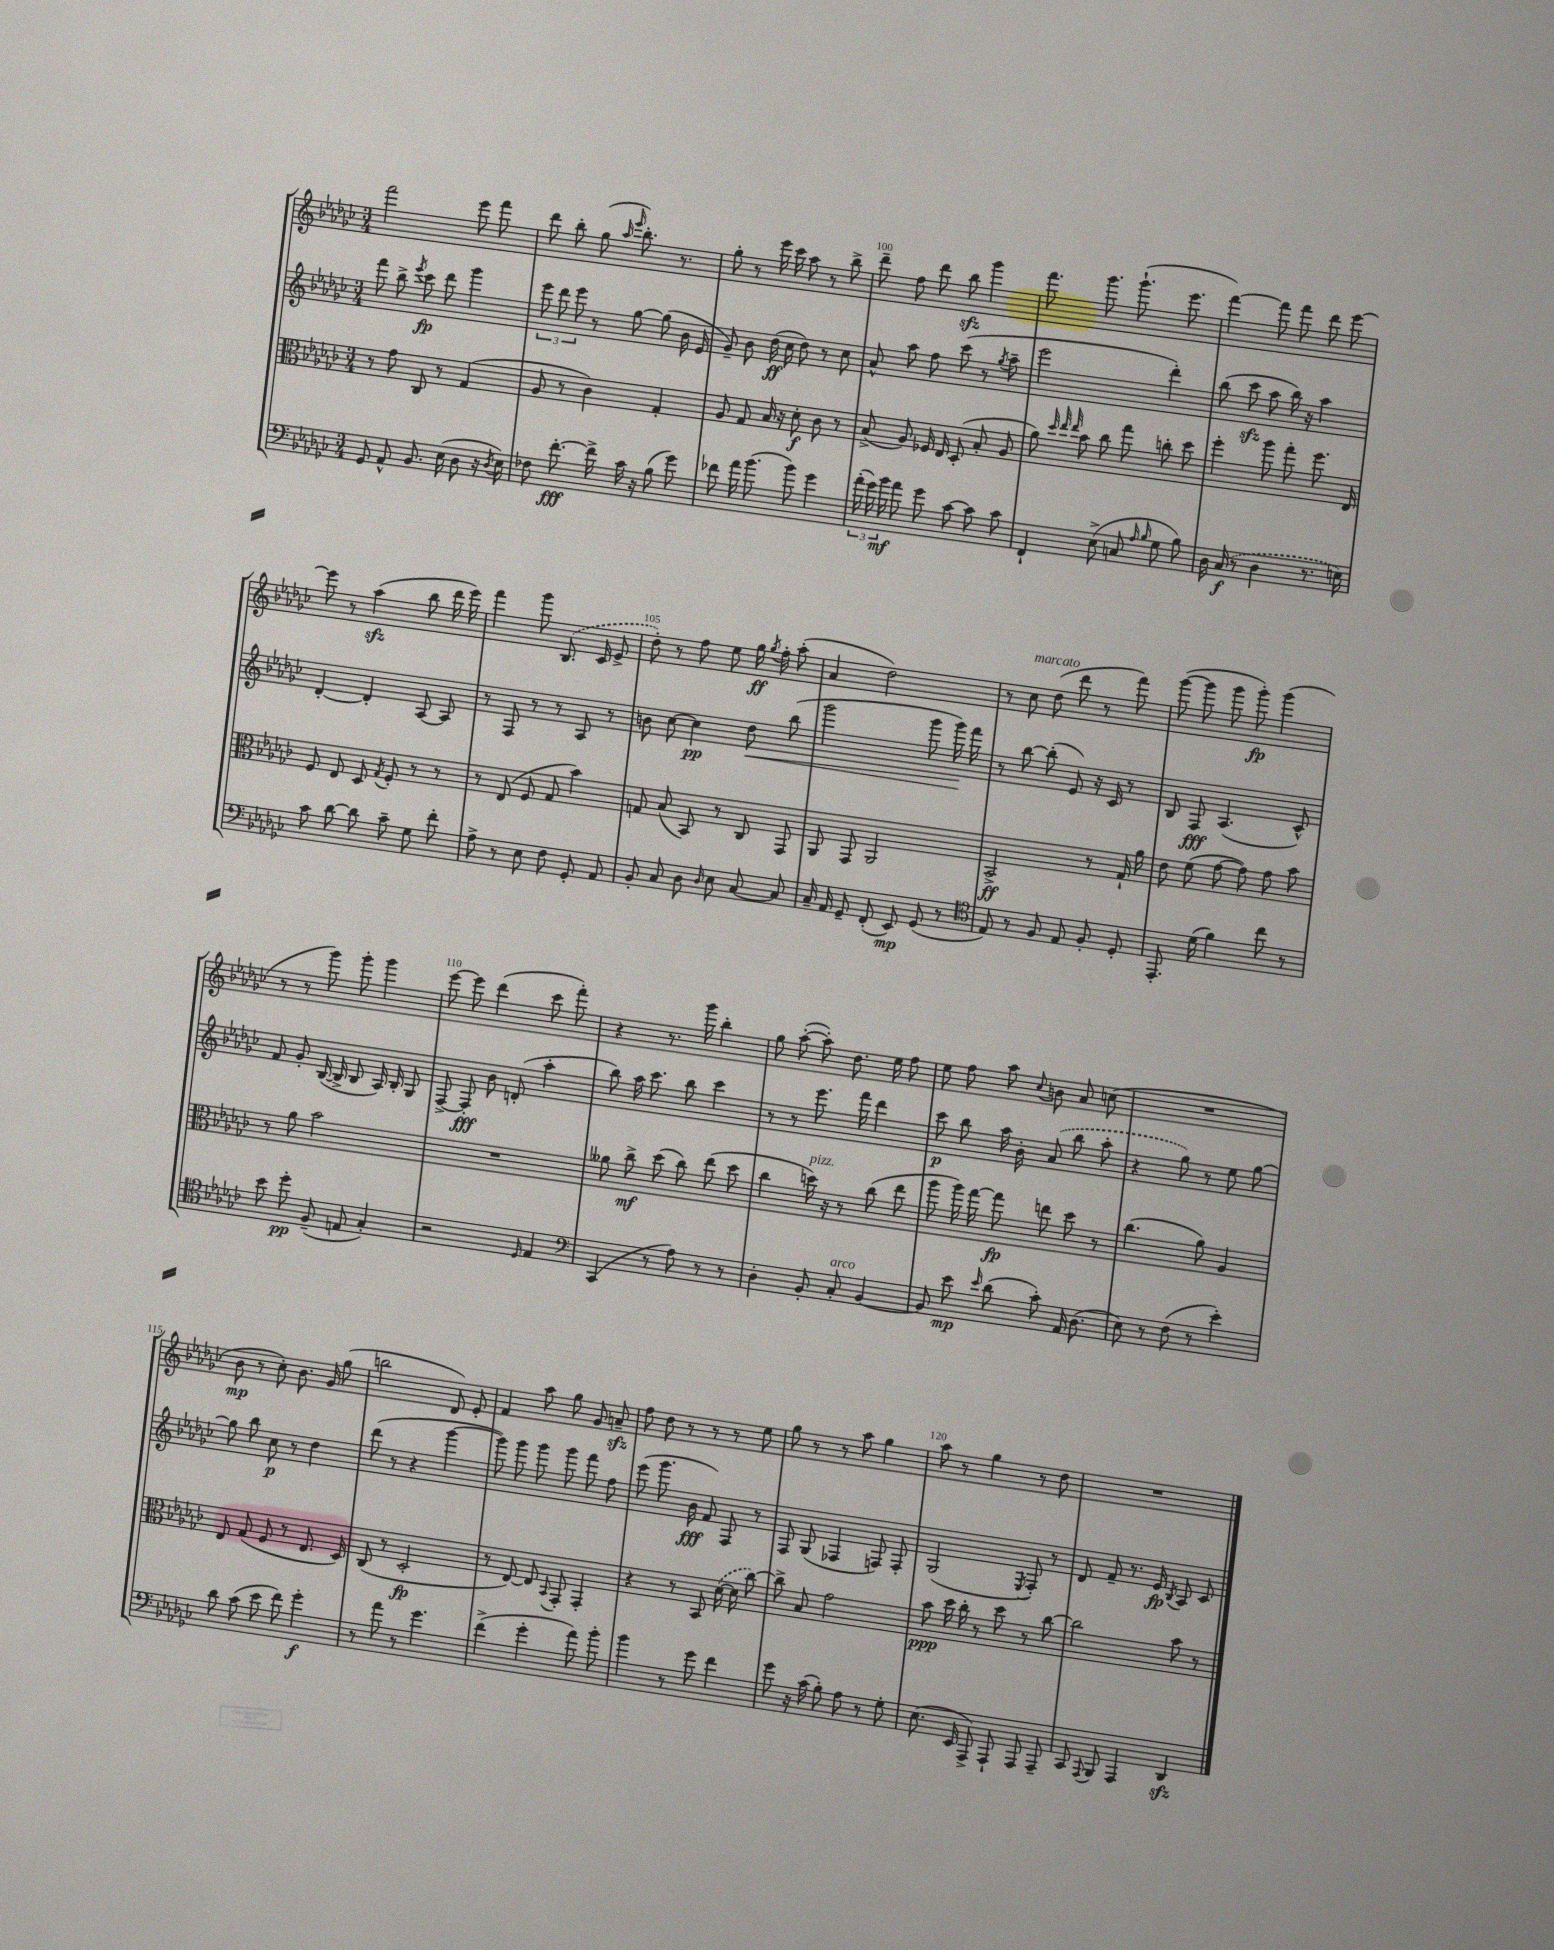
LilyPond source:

<<
\new StaffGroup <<
\new Staff = "s0" {
    \clef treble \key ges \major \numericTimeSignature \time 3/4
    \autoBeamOff f'''2 ees'''8 f'''8 |
    des'''8 bes''8-. ges''8( \grace { aes''16 ees'''16 } bes''8.-.) r8. |
    ges''8-. r8 ees'''16 ces'''16 aes''8 r8 bes''8-> |
    des'''8-- f''8 des'''8 bes''8\sfz ges'''4 |
    f'''8. ges'''8. ges'''8.-!( ees'''8. |
    f'''4~) f'''8 f'''8 des'''8 ees'''8~ |
    ees'''8 r8 aes''4\sfz( bes''8 des'''16 ees'''16) |
    f'''4 ges'''8 \once \slurDashed bes8.( ces'16 ees'8-> |
    des''8-.) r8 f''8 ees''8 ges''16\ff \acciaccatura { ges''8 } f''16-. aes''8-.( |
    aes'4 des''2) |
    r8 ces''8^\markup { \italic "marcato" } des''8( des'''8 r8 f'''8) |
    ges'''8~( ges'''8 ges'''8 ges'''8-.\fp) ges'''4( |
    r8 r8 ges'''8) ges'''8-. ges'''4 |
    ees'''8~ ees'''8 des'''4( ces'''8 f'''8-.) |
    r4 r8. ges'''16 bes''4-. |
    ges''8 aes''8~-.( aes''8-.) des''8. ees''16 f''8 |
    ees''8 f''8 aes''8 \appoggiatura { ces''8 } b'8 aes'8 c''8( |
    R2. |
    bes'8\mp r8 ces''8-.) bes'8. ges'16 ges''8( |
    b''2 des'8) ees'8-. |
    f'4 aes''8 ges''8 ges'8 a'8--\sfz |
    f''8 des''8 r8 r8 r8 ees''8 |
    ges''8 r8 r8 aes''8 ges''4 |
    aes''8 r8 ges''4 r8 des''8 |
    R2. \bar "|." |
}
\new Staff = "s1" {
    \clef treble \key ges \major \numericTimeSignature \time 3/4
    \autoBeamOff f'''8 bes''8-> \acciaccatura { ees'''8 } ces'''8\fp des'''8 ges'''4 |
    \tuplet 3/2 { ees'''8 des'''8 ees'''8 } r8 ges''8~ ges''8( bes'16 ees'16 |
    ges'8--) bes'8 des''16\ff( ces''16 des''8) r8 ces''8 |
    aes'8-^ aes''8 f''8 ces'''8( r8 \acciaccatura { ges''8 } aes''8-- |
    ees'''2 des'''4-.) |
    bes''8( ces'''8\sfz aes''8 bes''16) r16 aes''4 |
    des'4~-. des'4-. aes8~ aes8 |
    r8 f8 r8 r8 aes8 r8 |
    b'8 ces''8~ ces''4\pp des''8\< bes''8( |
    ges'''2 ges'''8 ges'''16\!) f'''16 |
    r8 bes''8~ bes''8-.( ees'8) r16 ces'16 r8 |
    bes8 f8\fff aes4.( ces'8-^) |
    f'8 ges'8-. bes16~( bes16-> bes8 aes16) bes16-. ges8 |
    f8~-> f8-.\fff bes'8 d'8-.( aes''4-. |
    bes''8) aes''16 ces'''8. bes''8 ces'''4 |
    r8 r8 ees'''8. f'''16 des'''4 |
    ces'''8\p bes''8 aes''16 bes'16-. \once \slurDashed aes'8( bes''8 aes''8-. |
    r4 ges''8) r8 ees''8 ges''8~ |
    ges''8 bes''8 ces''8\p r8 des''4 |
    des'''8( r8 r4 ges'''4~ |
    ges'''8) ges'''8 ges'''8 ges'''8 f'''8 f''8 |
    ees'''8( ges'''8. bes'16\fff f'8) f8 r8 |
    f8 ges8( fes4 f8) f8-. |
    ges2( \acciaccatura { ees8 } f8-.) r8 |
    des'8 f'8-- r8. ees'16\fp \acciaccatura { bes8 } aes8 ces'8 \bar "|." |
}
\new Staff = "s2" {
    \clef alto \key ges \major \numericTimeSignature \time 3/4
    \autoBeamOff r8 ges'8 ces8 r8 ges4( |
    aes8 r8 ces'4) ges4-. |
    aes8 ges8 bes16 r16 des'8-.\f ces'8 r8 |
    bes8->( aes8) fes16 ees16 des8-.( bes8-. aes8 |
    aes'8) \grace { des''32 ees''32 ees''32 } bes'8 ces''8 ges''8 c''8-. des''8 |
    f''4-. aes''8 ges''8-. f''8. ees16 |
    f8 ees8 des8 \acciaccatura { ges8 } f8-. r8 r8 |
    r8 ees8( f8 ges8 bes'4) |
    g8 bes8( bes,8) r8 ces8 ges,8 |
    aes,8 ges,8 aes,2 |
    bes,2->\ff r8 ges16-! aes'16 |
    ees'8 f'8( ges'8~ ges'8) ges'8 bes'8 |
    r8 aes'8 bes'2 |
    R2. |
    aeses'8 ces''8->\mf des''8( ces''8) ees''8( des''8 |
    ces''4 d''16^\markup { \italic "pizz." }) r16 r8 ces''8( ees''8 |
    aes''8 aes''16) ges''16~ ges''8\fp e''8 des''8 r8 |
    ces''4.( aes'8) aes4 |
    ees8 ges8( f8 r8 ees8. des16) |
    ces8( r8 des2-.\fp |
    r8 ees8~) ees8 \appoggiatura { bes,8 } ges,8-. ges,4-. |
    r4 r8 bes,8 \once \slurDashed des'16~( des'16 ces''8~) |
    ces''8-> bes8 ges'2 |
    bes'8\ppp des''16 ces''16-. r8 des''8 r8 ces''8~ |
    ces''2 bes'8 r8 \bar "|." |
}
\new Staff = "s3" {
    \clef bass \key ges \major \numericTimeSignature \time 3/4
    \autoBeamOff ges,8 aes,8-^ bes,8. ees16( des8 r16 \acciaccatura { des8 } ees16) |
    fes8 f'8.~-.\fff f'16-> ces'16 r16 bes8( ges'8) |
    fes'8 aes'16 bes'8.( bes'8) ges'4 |
    \tuplet 3/2 { aes'16-.( ges'16) bes'16\mf } aes'8 ges'8 ces'8~ ces'8 ces'8 |
    f,4-! ees8->( c8 \grace { aes16 bes16 } ges8 bes8) |
    des16 \once \slurDashed ces16\f( r8 des4 r8. e16) |
    ces'8 des'8~ des'8 ces'8-- ges8 f'8-. |
    aes8-> r8 ees8 f8 ges,8-. aes,8 |
    bes,8-. ces8 des8 \grace { des16 } ees8 ces8~ ces8 |
    ces16-- aes,16 ges,8-- f,8-.( ees,8\mp) ges,8( r8 |
    \clef tenor ees8) r8 f8 ees8 f8-. des8-. |
    ees,8.-. des'16( f'4) ces''8 r8 |
    bes'8 des''8-.\pp f8--( e8 ges4-.) |
    r2 \grace { des16 } ees4 |
    \clef bass ces,4( r8 aes8) r8 r8 |
    des4-. bes,8-. ces8-.^\markup { \italic "arco" } bes,4~ |
    bes,8 ees'8\mp \grace { ees'16 } des'8( ces'8-.) aes,16 des8.( |
    ees8) r8 f8( r8 ees'4-.) |
    des'8 ces'8( ees'8 f'8) ges'4-.\f |
    r8 aes'8 r8 ges'4. |
    f'4->( ges'4-. aes'8) bes'8-. |
    bes'4 r8 ges'8 f'4 |
    ges'8 r16 ces'16( bes8-.) aes8 r8 ges8-. |
    ees8.( ees,16 aes,,8->) aes,,8-! aes,,8 aes,,8-- |
    ces,8 \appoggiatura { aes,,8 } bes,,8 aes,,4 des,4\sfz \bar "|." |
}
>>
>>
\layout { \context { \Score currentBarNumber = #97 \override BarNumber.break-visibility = ##(#f #t #t) barNumberVisibility = #(every-nth-bar-number-visible 5) } }
